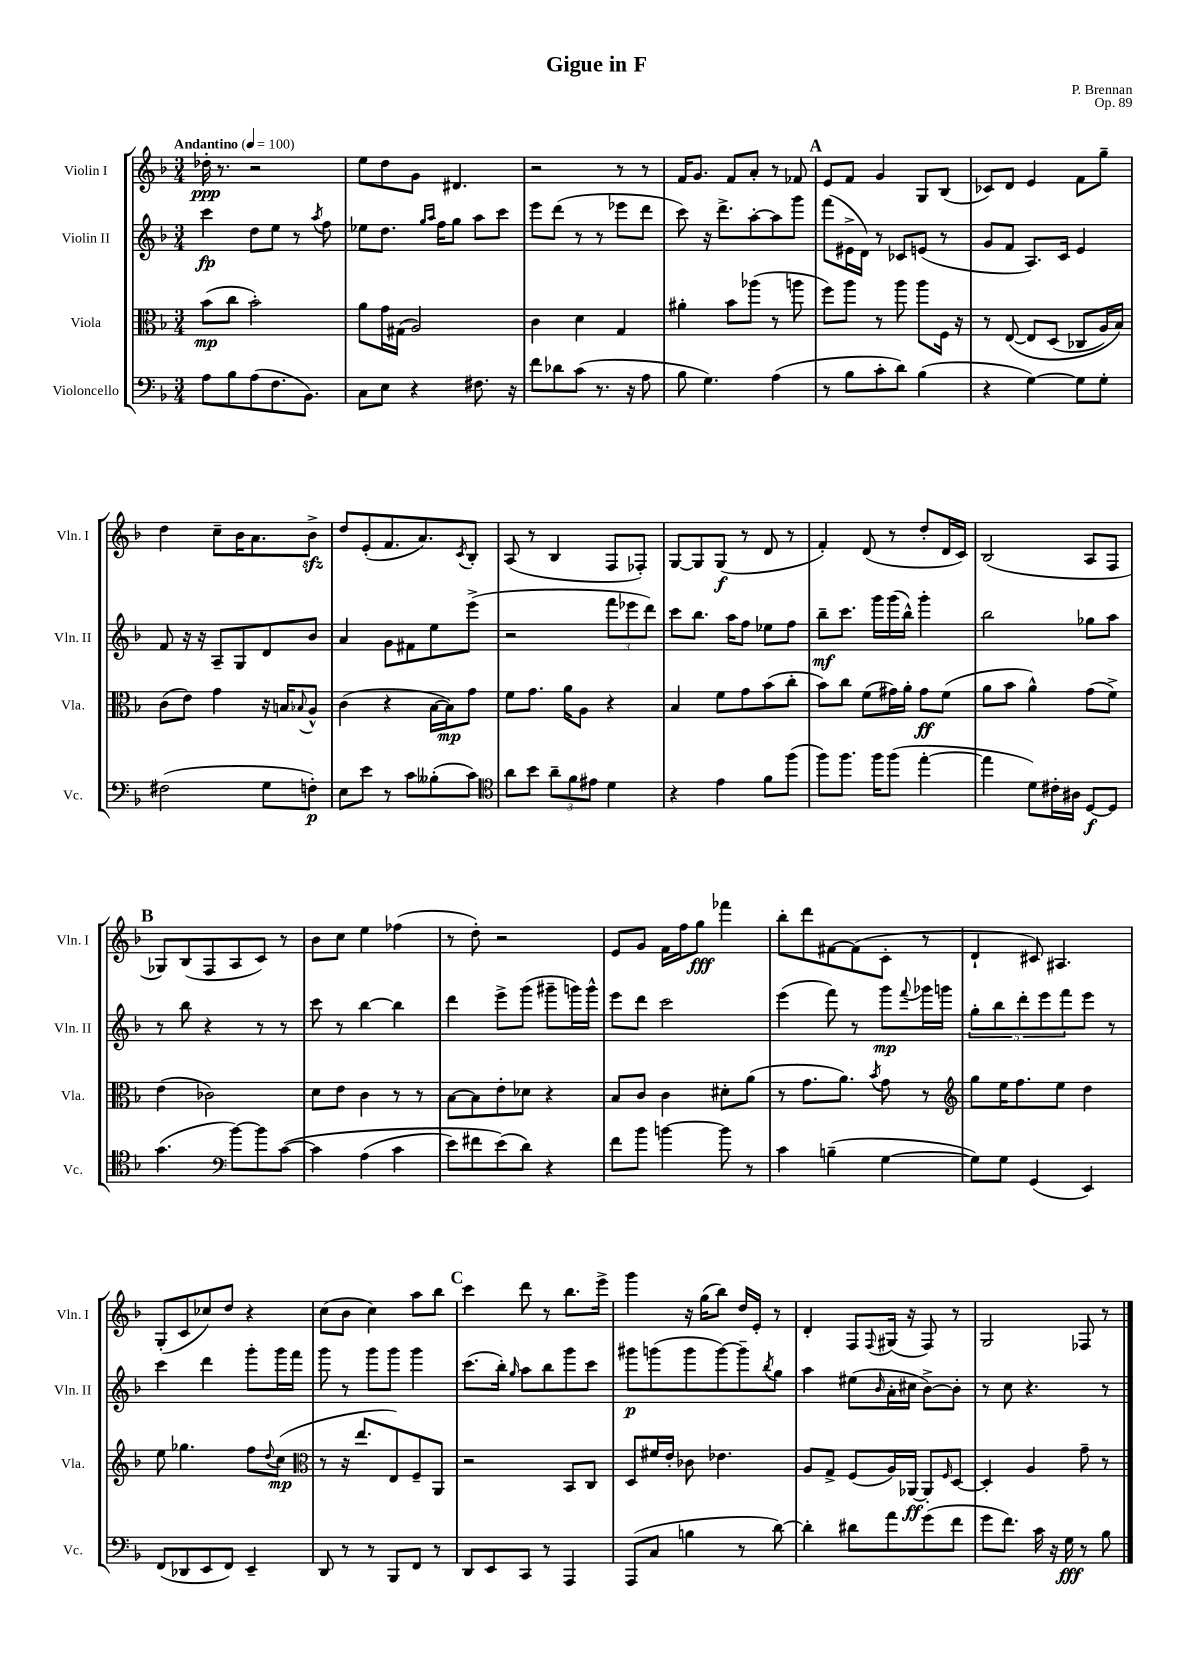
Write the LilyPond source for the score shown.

\header { title = "Gigue in F" composer = "P. Brennan" opus = "Op. 89" }
<<
\new StaffGroup <<
\new Staff = "s0" \with { instrumentName = "Violin I" shortInstrumentName = "Vln. I" } {
    \clef treble \key f \major \numericTimeSignature \time 3/4 \tempo "Andantino" 4 = 100
    des''16-.\ppp r8. r2 |
    e''8 d''8 g'8 dis'4. |
    r2 r8 r8 |
    f'16 g'8. f'8 a'8-. r8 fes'8 |
    \mark \markup { \bold "A" } e'8 f'8 g'4 g8 bes8( |
    ces'8) d'8 e'4 f'8 g''8-- |
    d''4 c''8-- bes'16 a'8. bes'8->\sfz |
    d''8 e'8-.( f'8. a'8.) \acciaccatura { c'8 } bes8-. |
    a8( r8 bes4 f8 fes8-.) |
    g8~ g8 g8\f( r8 d'8 r8 |
    f'4-.) d'8( r8 d''8-. d'16 c'16) |
    bes2( a8 f8 |
    \mark \markup { \bold "B" } ges8) bes8( f8 a8 c'8) r8 |
    bes'8 c''8 e''4 fes''4( |
    r8 d''8-.) r2 |
    e'8 g'8 f'16 f''16 g''8\fff fes'''4 |
    bes''8-. d'''8 fis'8~ fis'8( c'8-. r8 |
    d'4-! cis'8) ais4. |
    g8-.( c'8 ces''8) d''8 r4 |
    c''8( bes'8 c''4) a''8 bes''8 |
    \mark \markup { \bold "C" } c'''4 d'''8 r8 bes''8. e'''16-> |
    g'''4 r16 g''16( bes''8) d''16 e'16-. r8 |
    d'4-. f8 \appoggiatura { f8 } gis16( r16 f8) r8 |
    g2 fes8 r8 \bar "|." |
}
\new Staff = "s1" \with { instrumentName = "Violin II" shortInstrumentName = "Vln. II" } {
    \clef treble \key f \major \numericTimeSignature \time 3/4
    c'''4\fp d''8 e''8 r8 \acciaccatura { a''8 } f''8 |
    ees''8 d''8. \grace { g''16 a''16 } f''16 g''8 a''8 c'''8 |
    e'''8 d'''8( r8 r8 ees'''8 d'''8 |
    c'''8) r16 d'''8.-> a''8~-. a''8 g'''8 |
    \mark \markup { \bold "A" } f'''8( eis'16-> d'16) r8 ces'8 e'8( r8 |
    g'8 f'8 a8.) c'16 e'4 |
    f'8 r16 r16 a8-- g8 d'8 bes'8 |
    a'4 g'8 fis'8 e''8 e'''8->( |
    r2 \tuplet 3/2 { f'''8 ees'''8 d'''8) } |
    c'''8 bes''8. a''16 f''8 ees''8 f''8 |
    bes''8--\mf c'''8. g'''16 g'''16( bes''16-^) g'''4-. |
    bes''2 ges''8 a''8 |
    \mark \markup { \bold "B" } r8 bes''8 r4 r8 r8 |
    c'''8 r8 bes''4~ bes''4 |
    d'''4 e'''8-> g'''8( gis'''8-- g'''16) g'''16-^ |
    e'''8 d'''8 c'''2 |
    e'''4( f'''8) r8 g'''8\mp \appoggiatura { f'''8 } ges'''16 g'''16 |
    \tuplet 5/4 { g''8-. bes''8 d'''8-. e'''8 f'''8 } e'''8 r8 |
    c'''4 d'''4 g'''8-. g'''16 f'''16 |
    g'''8 r8 g'''8 g'''8 g'''4 |
    \mark \markup { \bold "C" } c'''8.( bes''16-.) \grace { g''16 } a''8 bes''8 g'''8 c'''8 |
    gis'''8\p g'''8( g'''8 g'''8~) g'''8-- \acciaccatura { bes''8 } g''8 |
    a''4 eis''8( \grace { bes'16 } a'16-. cis''16 bes'8~->) bes'8-. |
    r8 c''8 r4. r8 \bar "|." |
}
\new Staff = "s2" \with { instrumentName = "Viola" shortInstrumentName = "Vla." } {
    \clef alto \key f \major \numericTimeSignature \time 3/4
    bes'8\mp( c''8 bes'2-.) |
    a'8 g'16 gis16( a2) |
    c'4 d'4 g4 |
    ais'4-. bes'8 aes''8( r8 a''8 |
    \mark \markup { \bold "A" } f''8) a''8 r8 a''8 a''8 f16 r16 |
    r8 e8~\( e8 d8( ces8 a16) bes16\) |
    c'8( e'8) g'4 r16 b16 \appoggiatura { bes8 } a8-^ |
    c'4( r4 bes16~ bes16\mp) g'8 |
    f'8 g'8. a'16 a8 r4 |
    bes4 f'8 g'8 bes'8( c''8-. |
    bes'8) c''8 f'8( gis'16) a'16-. gis'8\ff f'8( |
    a'8 bes'8 a'4-^) g'8( f'8->) |
    \mark \markup { \bold "B" } e'4( ces'2) |
    d'8 e'8 c'4 r8 r8 |
    bes8~ bes8 e'8-. des'8 r4 |
    bes8 c'8 c'4 dis'8-. a'8( |
    r8 g'8. a'8.) \acciaccatura { bes'8 } g'8 r8 |
    \clef treble g''8 e''16 f''8. e''8 d''4 |
    e''8 ges''4. f''8 \appoggiatura { d''8 } c''8\mp( |
    \clef alto r8 r16 e''8. e8) f8-- a,8 |
    \mark \markup { \bold "C" } r2 bes,8 c8 |
    d8 fis'16 e'16-. ces'8 ees'4. |
    a8 g8-> f8( a16) aes,16~\ff aes,8-. \grace { f16 } d8~ |
    d4-. a4 g'8-- r8 \bar "|." |
}
\new Staff = "s3" \with { instrumentName = "Violoncello" shortInstrumentName = "Vc." } {
    \clef bass \key f \major \numericTimeSignature \time 3/4
    a8 bes8 a8( f8. bes,8.) |
    c8 e8 r4 fis8. r16 |
    f'8 des'8 c'8( r8. r16 a8 |
    bes8 g4.) a4( |
    \mark \markup { \bold "A" } r8 bes8 c'8-. d'8) bes4( |
    r4 g4~) g8 g8-. |
    fis2( g8 f8-.\p) |
    e8 e'8 r8 c'8 beses8-.( c'8) |
    \clef tenor a'8 bes'8 \tuplet 3/2 { a'8-- f'8 eis'8 } d'4 |
    r4 e'4 f'8 f''8( |
    f''8) f''8. f''16 f''8( e''4~-. |
    e''4 d'8) cis'16-. ais16 d8~\f d8 |
    \mark \markup { \bold "B" } g'4.( \clef bass bes'8~) bes'8 c'8~\( |
    c'4 a4( c'4 |
    e'8) fis'8 e'8(\) d'8) r4 |
    f'8 bes'8 b'4~ b'8 r8 |
    c'4 b4--( g4~ |
    g8) g8 g,4( e,4) |
    f,8( des,8 e,8 f,8) e,4-- |
    d,8 r8 r8 bes,,8 f,8 r8 |
    \mark \markup { \bold "C" } d,8 e,8 c,8 r8 a,,4 |
    a,,8( c8 b4 r8 d'8~) |
    d'4-. dis'8 a'8 g'8( f'8 |
    g'8 f'8.) c'16 r16 g16\fff r8 bes8 \bar "|." |
}
>>
>>
\layout { \context { \Score \remove "Bar_number_engraver" } }
